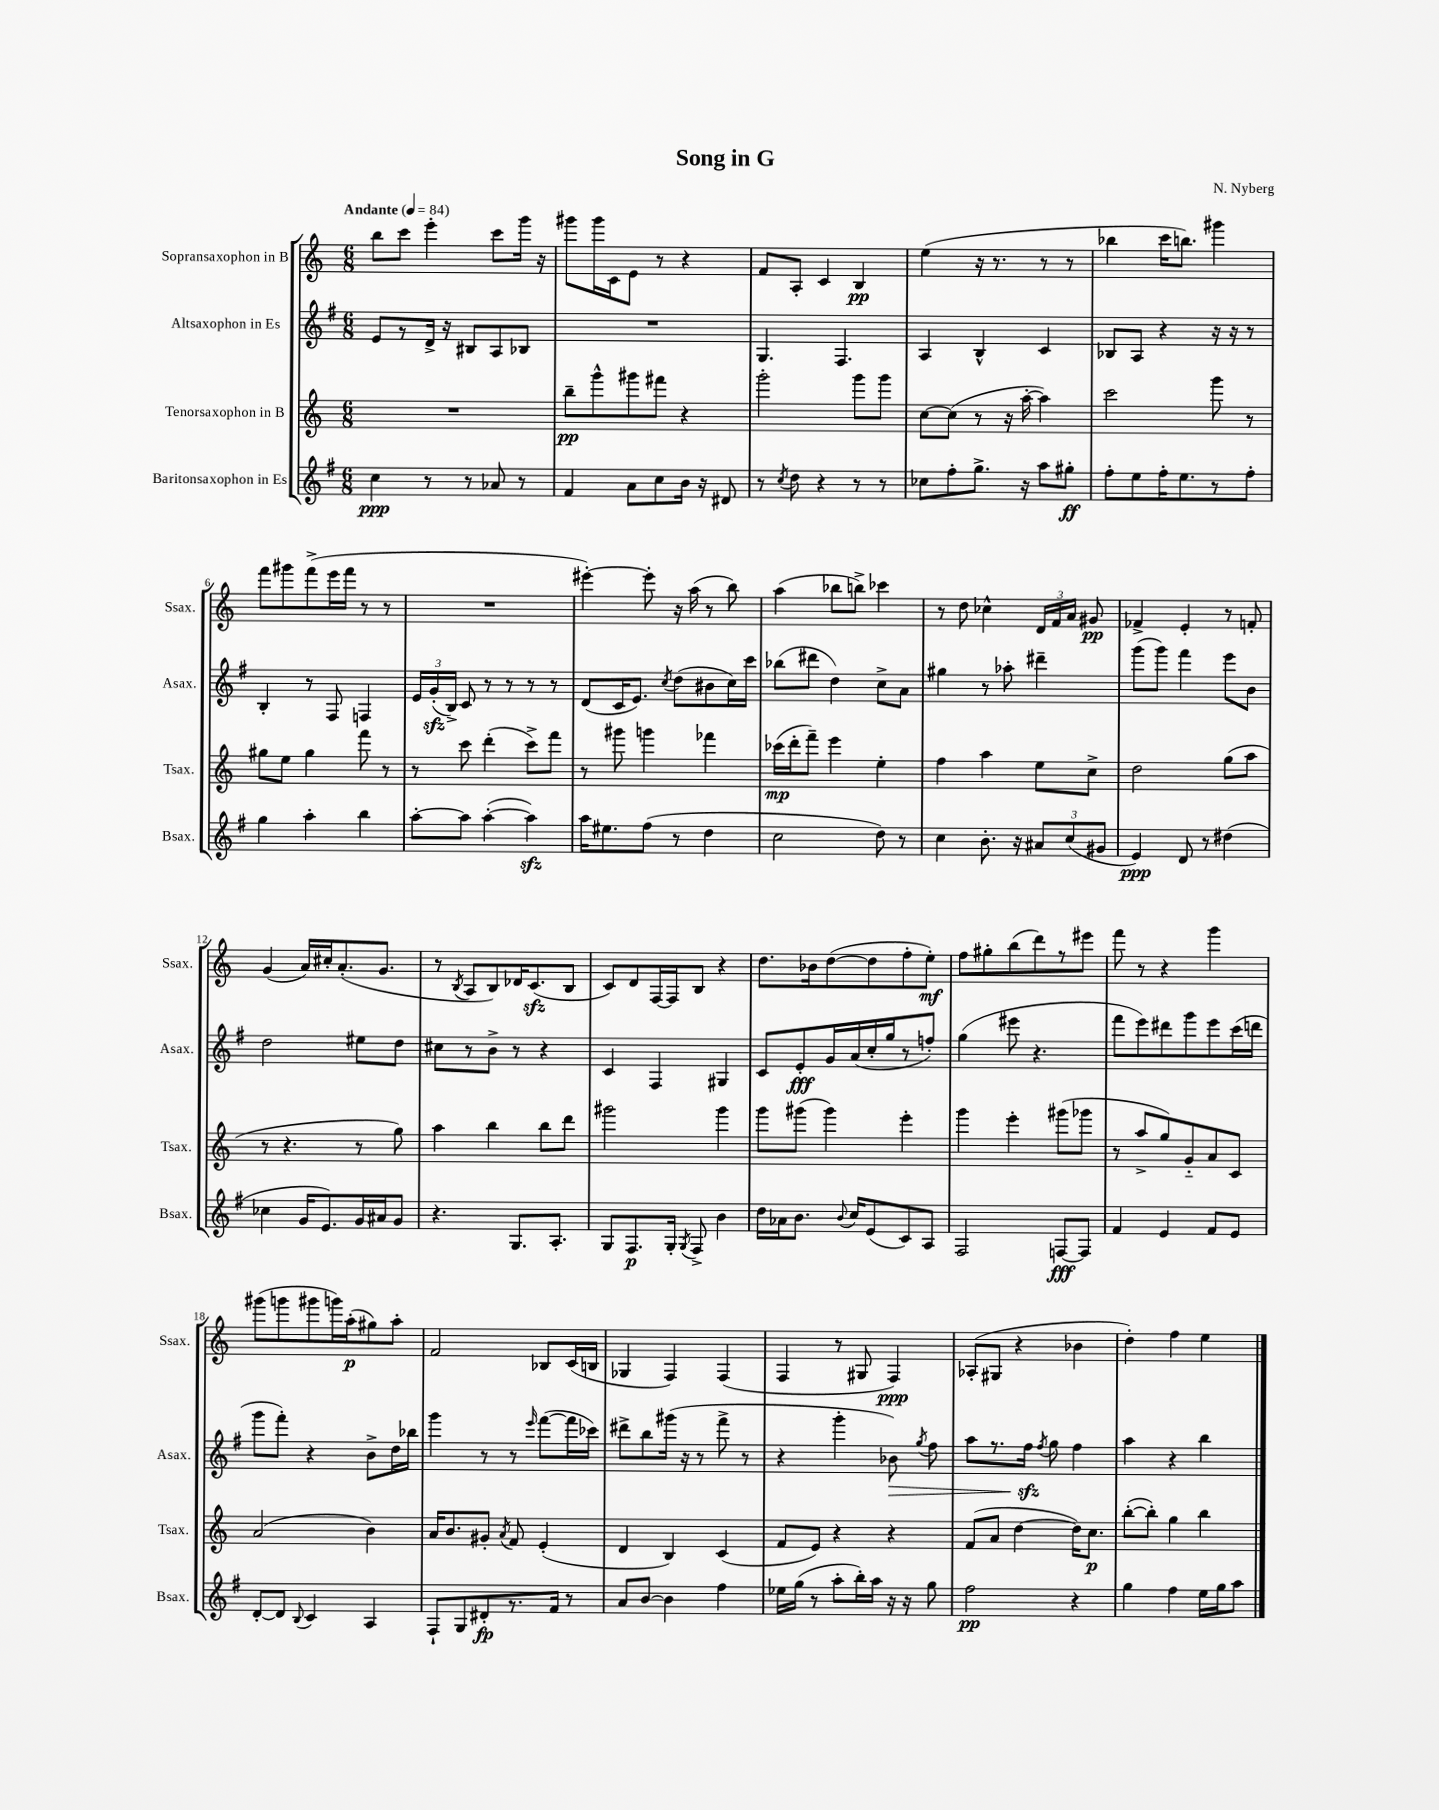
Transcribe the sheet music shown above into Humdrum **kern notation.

**kern	**dynam	**kern	**dynam	**kern	**dynam	**kern	**dynam
*part4	*part4	*part3	*part3	*part2	*part2	*part1	*part1
*staff4	*staff4	*staff3	*staff3	*staff2	*staff2	*staff1	*staff1
*I"Baritonsaxophon in Es	*	*I"Tenorsaxophon in B	*	*I"Altsaxophon in Es	*	*I"Sopransaxophon in B	*
*I'Bsax.	*	*I'Tsax.	*	*I'Asax.	*	*I'Ssax.	*
*clefG2	*	*clefG2	*	*clefG2	*	*clefG2	*
*k[f#]	*	*k[]	*	*k[f#]	*	*k[]	*
*M6/8	*	*M6/8	*	*M6/8	*	*M6/8	*
*MM84	*	*MM84	*	*MM84	*	*MM84	*
=1	=1	=1	=1	=1	=1	=1	=1
!	!	!	!	!	!	!LO:TX:a:B:t=Andante	!
4cc\	ppp	2.r	.	8e/L	.	8bb\L	.
.	.	.	.	8r	.	8ccc\J	.
8r	.	.	.	16d^/Jk	.	4eee'\	.
.	.	.	.	16r	.	.	.
8r	.	.	.	8B#X/L	.	.	.
8a-X/	.	.	.	8A/	.	8ccc\L	.
8r	.	.	.	8B-X/J	.	16ggg\Jk	.
.	.	.	.	.	.	16r	.
=2	=2	=2	=2	=2	=2	=2	=2
4f#/	.	8bb~\L	pp	2.r	.	8ggg#X\L	.
.	.	8ggg^^\	.	.	.	16ggg#\L	.
.	.	.	.	.	.	16c\J	.
8a\L	.	8ggg#X\	.	.	.	8e\J	.
8cc\	.	8fff#X\J	.	.	.	8r	.
16b\Jk	.	4r	.	.	.	4r	.
16r	.	.	.	.	.	.	.
8d#X/	.	.	.	.	.	.	.
=3	=3	=3	=3	=3	=3	=3	=3
8r	.	2ggg'\	.	4.G/	.	8f/L	.
8qcc/	.	.	.	.	.	.	.
8dd\	.	.	.	.	.	8A'/J	.
4r	.	.	.	.	.	4c/	.
.	.	.	.	4.F#/	.	.	.
8r	.	8ggg\L	.	.	.	4B/	pp
8r	.	8ggg\J	.	.	.	.	.
=4	=4	=4	=4	=4	=4	=4	=4
8cc-X\L	.	[8cc\L	.	4A/	.	(4ee\	.
8ff#'\	.	(8cc\J]	.	.	.	.	.
8.gg^\J	.	8r	.	4B^^/	.	16r	.
.	.	.	.	.	.	8.r	.
.	.	16r	.	.	.	.	.
16r	.	[16aa'\	.	.	.	.	.
8aa\L	.	4aa\])	.	4c/	.	8r	.
8gg#X'\J	ff	.	.	.	.	8r	.
=5	=5	=5	=5	=5	=5	=5	=5
8ff#'\L	.	2ccc\	.	8B-X/L	.	4bb-X\	.
8ee\	.	.	.	8A/J	.	.	.
16ff#'\K	.	.	.	4r	.	16ccc\KL	.
8.ee\	.	.	.	.	.	8.bbn\J)	.
8r	.	8ggg\	.	16r	.	4ggg#X\	.
.	.	.	.	16r	.	.	.
8ff#'\J	.	8r	.	8r	.	.	.
!!LO:LB:g=z
=6	=6	=6	=6	=6	=6	=6	=6
4gg\	.	8gg#X\L	.	4B'/	.	8fff\L	.
.	.	8ee\J	.	.	.	8ggg#X\	.
4aa'\	.	4gg#\	.	8r	.	(8fff^\	.
.	.	.	.	8F#/	.	16eee\L	.
.	.	.	.	.	.	16fff\JJ	.
4bb\	.	8fff\	.	4Fn/	.	8r	.
.	.	8r	.	.	.	8r	.
=7	=7	=7	=7	=7	=7	=7	=7
[8aa'\L	.	8r	.	24e/LL	.	2.r	.
.	.	.	.	(24gzz'/	.	.	.
.	.	.	.	24B^/JJ)	.	.	.
8aa\J]	.	8ccc\	.	8c/	.	.	.
([4aa'\	.	(4ddd'\	.	8r	.	.	.
.	.	.	.	8r	.	.	.
4aazz\])	.	8ccc^\L)	.	8r	.	.	.
.	.	8fff\J	.	8r	.	.	.
=8	=8	=8	=8	=8	=8	=8	=8
16aa\KL	.	8r	.	(8d/L	.	[4eee#X'\)	.
8.ee#X\	.	.	.	.	.	.	.
.	.	8ggg#X\	.	16c/K	.	.	.
.	.	.	.	8.e/J)	.	.	.
(8ff#\J	.	4gggn\	.	.	.	8eee#'\]	.
.	.	.	.	8qcc/	.	.	.
8r	.	.	.	(8dd\L	.	16r	.
.	.	.	.	.	.	(16aa\	.
4dd\	.	4fff-X\	.	8b#X\	.	8r	.
.	.	.	.	16cc\L)	.	8bb\)	.
.	.	.	.	16ccc\JJ	.	.	.
=9	=9	=9	=9	=9	=9	=9	=9
2cc\	.	(16ccc-X\LL	mp	(8bb-X\L	.	(4aa\	.
.	.	16ddd'\J	.	.	.	.	.
.	.	8fff~\J)	.	8ddd#X\J	.	.	.
.	.	4eee\	.	4dd\)	.	8bb-X\L	.
.	.	.	.	.	.	8bbn^\J)	.
8dd\)	.	4ee'\	.	8cc^\L	.	4ccc-X\	.
8r	.	.	.	8a\J	.	.	.
=10	=10	=10	=10	=10	=10	=10	=10
4cc\	.	4ff\	.	4gg#X\	.	8r	.
.	.	.	.	.	.	8dd\	.
8.b'\	.	4aa\	.	8r	.	4cc-X^^\	.
.	.	.	.	8aa-X'\	.	.	.
16r	.	.	.	.	.	.	.
12a#X/L	.	8ee\L	.	4ddd#X~\	.	24d/LL	.
.	.	.	.	.	.	24f/	.
(12cc/	.	.	.	.	.	24a/JJ	.
.	.	8cc^\J	.	.	.	8g#X/	pp
12g#X/J	.	.	.	.	.	.	.
=11	=11	=11	=11	=11	=11	=11	=11
4e/)	ppp	2dd\	.	(8ggg\L	.	4f-X^/	.
.	.	.	.	8ggg\J)	.	.	.
8d/	.	.	.	4fff#\	.	4e'/	.
8r	.	.	.	.	.	.	.
(4dd#X\	.	(8gg\L	.	8eee\L	.	8r	.
.	.	8aa\J	.	8b\J	.	8fn'/	.
!!LO:LB:g=z
=12	=12	=12	=12	=12	=12	=12	=12
4cc-X\	.	8r	.	2dd\	.	(4g/	.
.	.	4.r	.	.	.	.	.
16g/KL	.	.	.	.	.	16a/LL)	.
8.e/)	.	.	.	.	.	16cc#X'/J	.
.	.	.	.	.	.	(8.a'/	.
16g/L	.	8r	.	8ee#X\L	.	.	.
16a#X/J	.	.	.	.	.	8.g/J	.
8g/J	.	8gg\)	.	8dd\J	.	.	.
=13	=13	=13	=13	=13	=13	=13	=13
4.r	.	4aa\	.	8cc#X\L	.	8r	.
.	.	.	.	.	.	8qB/	.
.	.	.	.	8r	.	8A/L	.
.	.	4bb\	.	8b^\J	.	8B/)	.
8.G/L	.	.	.	8r	.	16d-X/K	.
.	.	.	.	.	.	(8.czz/	.
.	.	8bb\L	.	4r	.	.	.
8.A'/J	.	.	.	.	.	.	.
.	.	8ddd\J	.	.	.	8B/J	.
=14	=14	=14	=14	=14	=14	=14	=14
8G/L	.	2ggg#X\	.	4c/	.	8c/L)	.
8.F#/	p	.	.	.	.	8d/	.
.	.	.	.	4F#/	.	[16F/L	.
16G'/Jk	.	.	.	.	.	16F/J]	.
8qG/	.	.	.	.	.	.	.
8F#^/	.	.	.	.	.	8B/J	.
4b\	.	4ggg#\	.	4G#X/	.	4r	.
=15	=15	=15	=15	=15	=15	=15	=15
16dd\LL	.	8ggg\L	.	8c/L	.	8.dd\L	.
16a-X\J	.	.	.	.	.	.	.
8.b\J	.	(8ggg#X\J	.	8e'/	fff	.	.
.	.	.	.	.	.	16b-X\k	.
.	.	4ggg#\)	.	16g/L	.	([8dd\	.
8qqb/	.	.	.	.	.	.	.
16cc/KL	.	.	.	(16a/	.	.	.
(8e/	.	.	.	16cc'/	.	8dd\]	.
.	.	.	.	16gg/J	.	.	.
8c/)	.	4eee'\	.	8r	.	8ff'\	.
8A/J	.	.	.	8ffn'/J)	.	8ee'\J)	mf
=16	=16	=16	=16	=16	=16	=16	=16
2F#/	.	4ggg\	.	(4gg\	.	8ff\L	.
.	.	.	.	.	.	8gg#X'\	.
.	.	4eee'\	.	8eee#X\	.	(8bb\	.
.	.	.	.	4.r	.	8ddd\)	.
[8Fn/L	fff	(8ggg#X\L	.	.	.	8r	.
8F/J]	.	8ggg-X\J	.	.	.	8eee#X\J	.
=17	=17	=17	=17	=17	=17	=17	=17
4f#/	.	8r	.	8fff#\L	.	8fff\	.
.	.	8aa^/L	.	8eee\)	.	8r	.
4e/	.	8gg/)	.	8ddd#X\	.	4r	.
.	.	8g/	.	8ggg\	.	.	.
8f#/L	.	8a/	.	8eee\	.	4ggg\	.
8e/J	.	8c/J	.	(16ccc\L	.	.	.
.	.	.	.	16dddn\JJ	.	.	.
!!LO:LB:g=z
=18	=18	=18	=18	=18	=18	=18	=18
[8d'/L	.	(2a/	.	8ggg\L	.	(8ggg#X\L	.
8d/J]	.	.	.	8fff#'\J)	.	8gggn\	.
8qqB/	.	.	.	.	.	.	.
4c/	.	.	.	4r	.	8ggg#X\	.
.	.	.	.	.	.	16gggn\L)	.
.	.	.	.	.	.	(16aa'\J	p
4A/	.	4b\)	.	8b^\L	.	8gg#X\)	.
.	.	.	.	16dd\L	.	8aa'\J	.
.	.	.	.	16bb-X\JJ	.	.	.
=19	=19	=19	=19	=19	=19	=19	=19
8F#`/L	.	16a/KL	.	4ggg\	.	2f/	.
.	.	8.b/	.	.	.	.	.
8G/	.	.	.	.	.	.	.
8d#X'/	fp	8g#X'/J	.	8r	.	.	.
.	.	8qa/	.	.	.	.	.
8.r	.	8f/	.	8r	.	.	.
.	.	.	.	16qqeee/	.	.	.
.	.	(4e'/	.	([8fff#\L	.	8B-X/L	.
16f#/Jk	.	.	.	.	.	.	.
8r	.	.	.	16fff#\L]	.	(16c/L	.
.	.	.	.	16ccc-X\JJ)	.	16Bn/JJ	.
=20	=20	=20	=20	=20	=20	=20	=20
8a/L	.	4d/	.	8ddd#X^\L	.	4G-X/	.
[8b/J	.	.	.	8bb\	.	.	.
4b\]	.	4B/)	.	(16ggg#X\Jk	.	4F/)	.
.	.	.	.	16r	.	.	.
.	.	.	.	8r	.	.	.
4ff#\	.	(4c/	.	8fff#^\	.	(4F/	.
.	.	.	.	8r	.	.	.
=21	=21	=21	=21	=21	=21	=21	=21
16ee-X\LL	.	8f/L	.	4r	.	4F/	.
(16gg\JJ	.	.	.	.	.	.	.
8r	.	8e/J)	.	.	.	.	.
8aa'\L	.	4r	.	4ggg'\	.	8r	.
16bb'\L)	.	.	.	.	.	8G#X/	.
16aa\JJ	.	.	.	.	.	.	.
!	!	!	!	!	!LO:HP:b	!	!
16r	.	4r	.	8b-X\)	>	4F/)	ppp
16r	.	.	.	.	.	.	.
.	.	.	.	8qgg/	.	.	.
8gg\	.	.	.	8ff#\	.	.	.
=22	=22	=22	=22	=22	=22	=22	=22
2ff#\	pp	(8f/L	.	8aa\L	.	(8A-X'/L	.
.	.	8a/J	.	8.r	.	8G#X/J	.
.	.	[4dd\	.	.	.	4r	.
.	.	.	.	16ff#zz\Jk	.	.	.
.	.	.	.	8qff#/	.	.	.
.	.	.	.	8gg\	]	.	.
4r	.	16dd\KL])	.	4ff#\	.	4b-X\	.
.	.	8.cc\J	p	.	.	.	.
=23	=23	=23	=23	=23	=23	=23	=23
4gg\	.	([8bb'\L	.	4aa\	.	4dd'\)	.
.	.	8bb'\J])	.	.	.	.	.
4ff#\	.	4gg\	.	4r	.	4ff\	.
16ee\LL	.	4bb\	.	4bb\	.	4ee\	.
16gg\J	.	.	.	.	.	.	.
8aa\J	.	.	.	.	.	.	.
==	==	==	==	==	==	==	==
*-	*-	*-	*-	*-	*-	*-	*-
